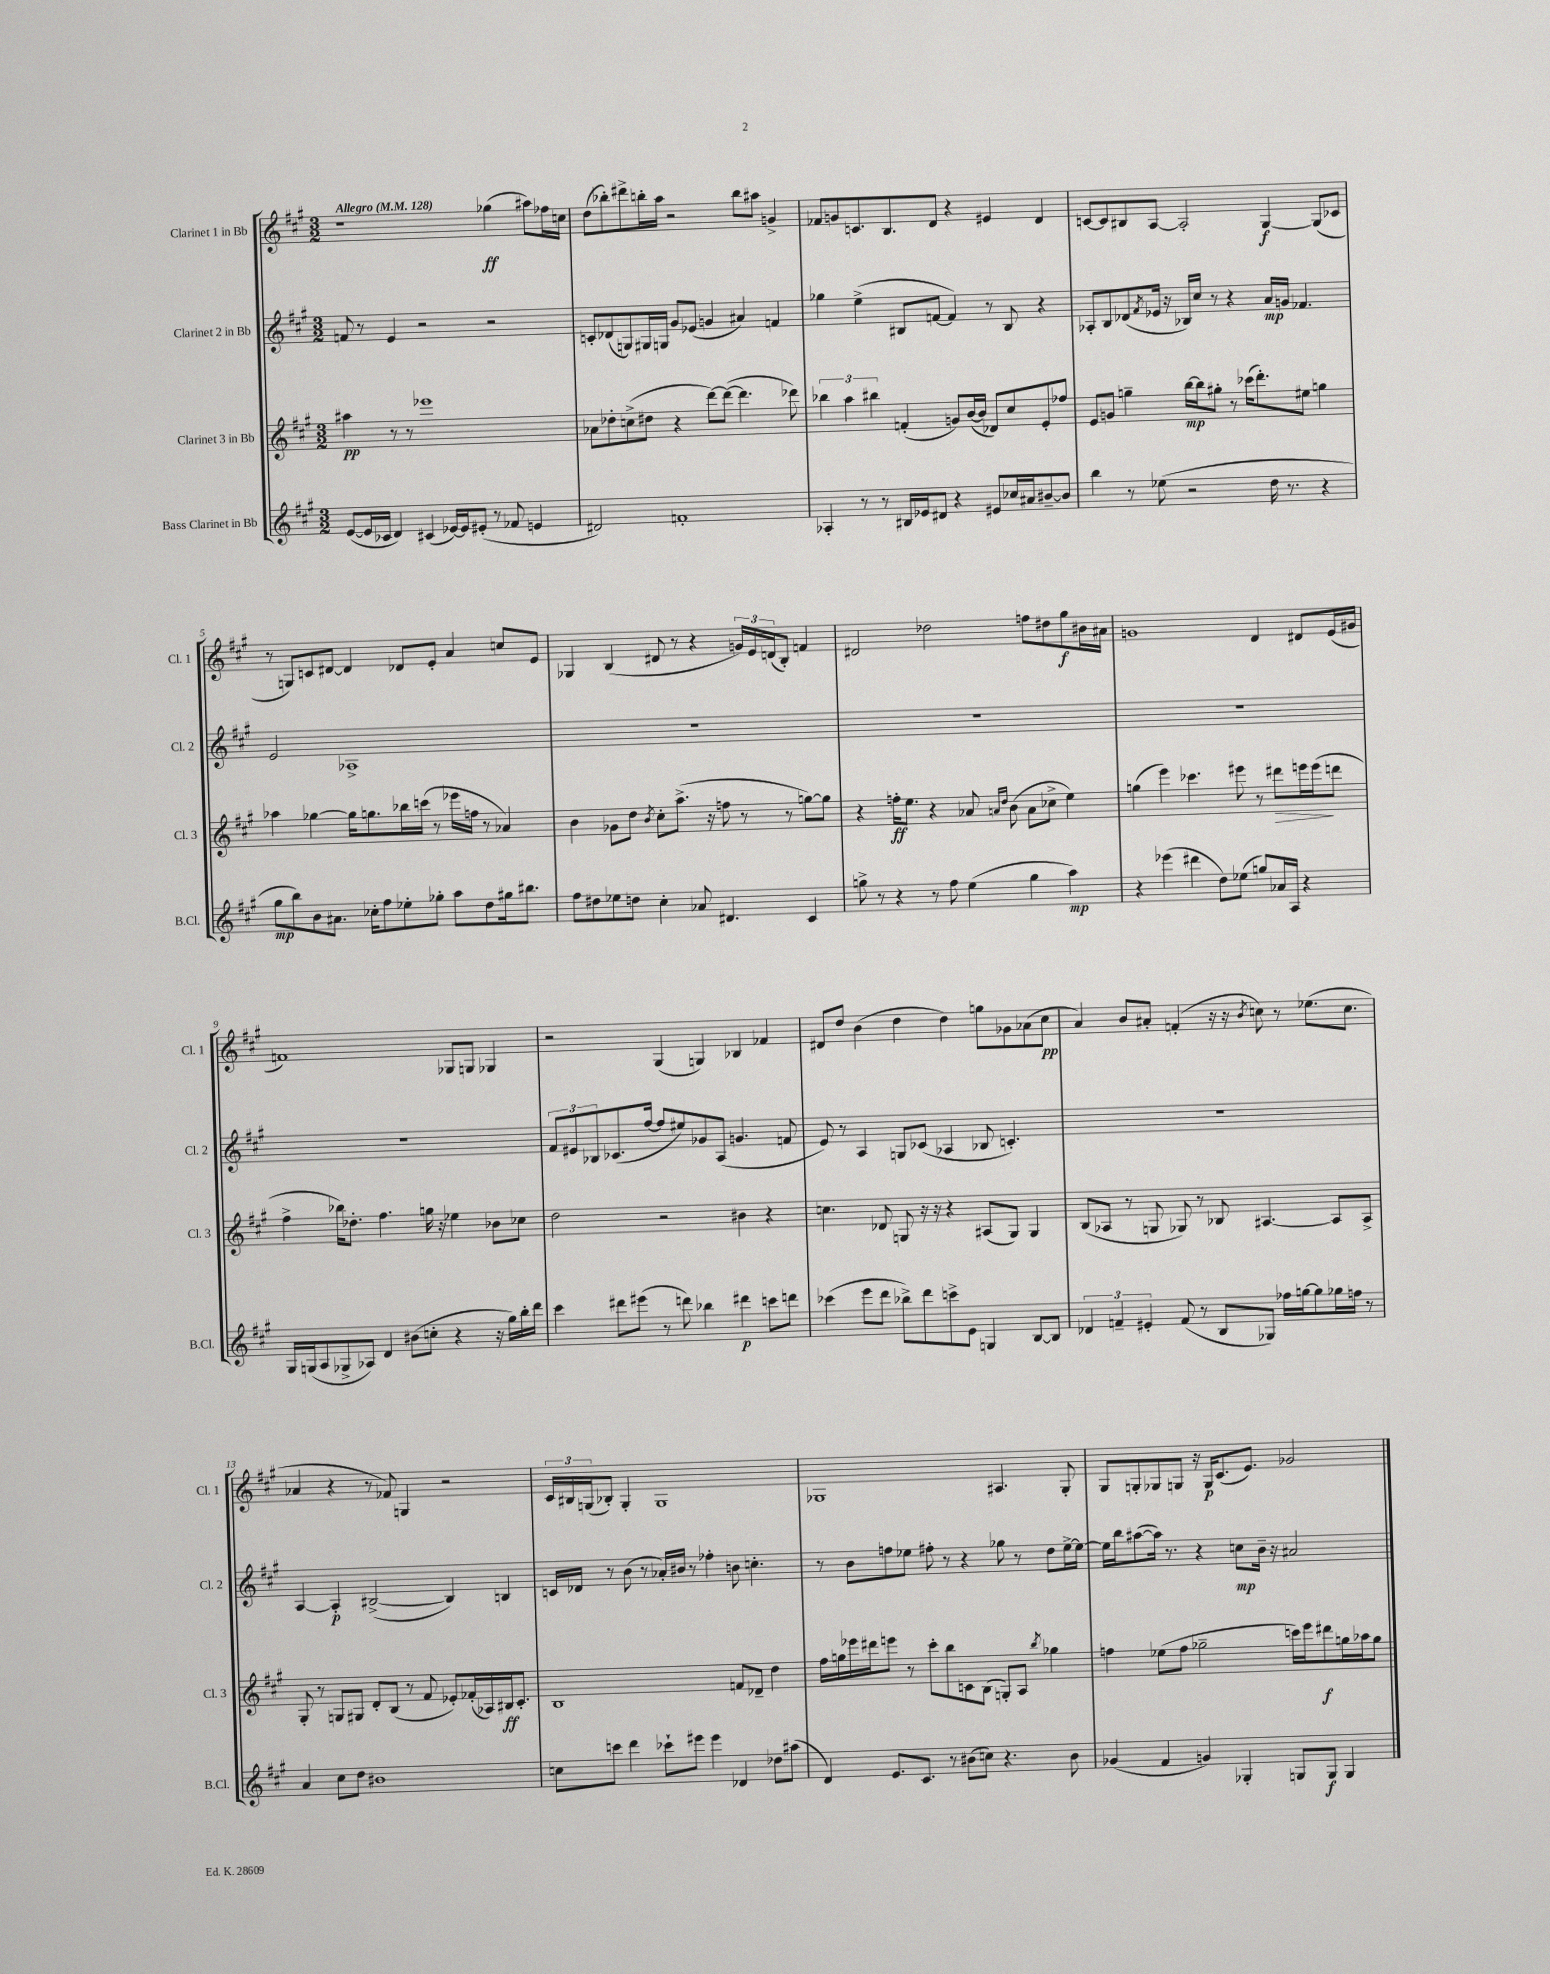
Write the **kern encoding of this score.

**kern	**dynam	**kern	**dynam	**kern	**dynam	**kern	**dynam
*part4	*part4	*part3	*part3	*part2	*part2	*part1	*part1
*staff4	*staff4	*staff3	*staff3	*staff2	*staff2	*staff1	*staff1
*I"Bass Clarinet in Bb	*	*I"Clarinet 3 in Bb	*	*I"Clarinet 2 in Bb	*	*I"Clarinet 1 in Bb	*
*I'B.Cl.	*	*I'Cl. 3	*	*I'Cl. 2	*	*I'Cl. 1	*
*clefG2	*	*clefG2	*	*clefG2	*	*clefG2	*
*k[f#c#g#]	*	*k[f#c#g#]	*	*k[f#c#g#]	*	*k[f#c#g#]	*
*M3/2	*	*M3/2	*	*M3/2	*	*M3/2	*
*MM128	*	*MM128	*	*MM128	*	*MM128	*
=1	=1	=1	=1	=1	=1	=1	=1
!	!	!	!	!	!	!LO:TX:a:B:t=Allegro	!
([8e/L	.	4aa#X\	pp	8fn/	.	1r	.
16e/L]	.	.	.	8r	.	.	.
16c-X/JJ	.	.	.	.	.	.	.
4d/)	.	8r	.	4e/	.	.	.
.	.	8r	.	.	.	.	.
(4c#X/	.	1eee-X	.	2r	.	.	.
[16e-X/LL)	.	.	.	.	.	.	.
16e-/J]	.	.	.	.	.	.	.
(8e#X'/J	.	.	.	.	.	.	.
8r	.	.	.	2r	.	(4gg-X\	ff
8f-X/	.	.	.	.	.	.	.
4en/	.	.	.	.	.	8aa#X\L)	.
.	.	.	.	.	.	16ff-X\L	.
.	.	.	.	.	.	16ccn\JJ	.
=2	=2	=2	=2	=2	=2	=2	=2
2d#X/)	.	8a-X\L	.	8cn'/L	.	(8dd\L	.
.	.	8dd-X'\	.	(8d-X/	.	8bb-X'\)	.
.	.	(8ccn^\	.	8Gn/)	.	8ddd#X^\	.
.	.	8dd#X\J	.	16G#X/L	.	16bbn'\L	.
.	.	.	.	16Gn/JJ	.	16aa\JJ	.
1fn'	.	4r	.	8g#/L	.	2r	.
.	.	.	.	(8e-X/J	.	.	.
.	.	[8ddd\L)	.	4gn/	.	.	.
.	.	(8ddd\J_	.	.	.	.	.
.	.	4.ddd\]	.	4a#X/)	.	8bb\L	.
.	.	.	.	.	.	8aa#X\J	.
.	.	.	.	4fn/	.	4gn^/	.
.	.	8ddd-X\)	.	.	.	.	.
=3	=3	=3	=3	=3	=3	=3	=3
4A-X'/	.	6bb-X\	.	4gg-X\	.	8f-X/L	.
.	.	.	.	.	.	8gn/	.
.	.	6aa\	.	.	.	.	.
8r	.	.	.	(4ee^\	.	8.cn/	.
.	.	6bb#X\	.	.	.	.	.
8r	.	.	.	.	.	.	.
.	.	.	.	.	.	8.B/	.
16B#X/LL	.	(4fn'/	.	8B#X/L	.	.	.
16e-X/J	.	.	.	.	.	.	.
8d#X/J	.	.	.	[8fn/J	.	8d/J	.
4r	.	8gn/L)	.	4f/])	.	4r	.
.	.	([16b/L	.	.	.	.	.
.	.	16b/JJ]	.	.	.	.	.
8e#X/L	.	8d-X/L)	.	8r	.	4e#X/	.
16cc-X/L	.	8cc#/	.	8B#/	.	.	.
16a#X/J	.	.	.	.	.	.	.
[8b#X~/	.	8e'/	.	4r	.	4d/	.
8b#/J]	.	8ff-X/J	.	.	.	.	.
=4	=4	=4	=4	=4	=4	=4	=4
4bb\	.	8e/L	.	8A-X'/L	.	[8cn/L	.
.	.	8gn/J	.	8B/	.	8c/]	.
8r	.	4ggn~\	.	(8d-X/	.	8B#X/	.
.	.	.	.	8qf#/	.	.	.
(8ee-X\	.	.	.	16e-X/Jk	.	[8A/J	.
.	.	.	.	16r	.	.	.
2r	.	[16bb\LL	mp	16B-X/LL)	.	2A'/]	.
.	.	16bb\J]	.	16cc#/JJ	.	.	.
.	.	8gg#X'\J	.	8r	.	.	.
.	.	8r	.	4r	.	.	.
.	.	(16ccc-X\KL	.	.	.	.	.
.	.	8.ddd'\)	.	.	.	.	.
16dd\	.	.	.	16a/LL	mp	[4G#/	f
8.r	.	.	.	16gn/JJ	.	.	.
.	.	8ee#X\J	.	4.f-X/	.	.	.
4r	.	4ggn\	.	.	.	(8G#/L]	.
.	.	.	.	.	.	8c-X/J	.
!!LO:LB:g=z
=5	=5	=5	=5	=5	=5	=5	=5
8gg#\L	mp	4aa-X\	.	2e/	.	8r	.
8bb\)	.	.	.	.	.	8Gn/L)	.
8b\	.	[4gg-X\	.	.	.	8cn/	.
8.a#X\J	.	.	.	.	.	[8d#X/J	.
.	.	16gg-\KL]	.	1A-X^	.	4d#/]	.
16cc-X'\KL	.	8.ggn\	.	.	.	.	.
8ff#\	.	.	.	.	.	.	.
8ee-X'\	.	16bb-X\L	.	.	.	8d-X/L	.
.	.	(16cccn\JJ	.	.	.	.	.
8gg-X'\J	.	8r	.	.	.	8e'/J	.
8aa\L	.	16eee-X\LL	.	.	.	4a/	.
.	.	16ffn\JJ	.	.	.	.	.
8dd\	.	8r	.	.	.	.	.
16gg#X\k	.	4a-X/)	.	.	.	8ccn/L	.
8.bb#X\J	.	.	.	.	.	.	.
.	.	.	.	.	.	8e/J	.
=6	=6	=6	=6	=6	=6	=6	=6
8ff#\L	.	4b\	.	1.r	.	4G-X/	.
8dd#X\	.	.	.	.	.	.	.
8ee-X\	.	8g-X\L	.	.	.	(4B/	.
8ddn\J	.	8dd\J	.	.	.	.	.
.	.	8qb/	.	.	.	.	.
4cc#'\	.	8cc#'\L	.	.	.	8d#X/	.
.	.	(8.aa^\J	.	.	.	8r	.
8a-X/	.	.	.	.	.	4r	.
.	.	16r	.	.	.	.	.
4.d#X/	.	8ffn\	.	.	.	.	.
.	.	8r	.	.	.	24gn/LL)	.
.	.	.	.	.	.	24e/	.
.	.	.	.	.	.	(24dn/J	.
.	.	8r	.	.	.	8B'/J)	.
4c#/	.	[8ggn\L)	.	.	.	4fn/	.
.	.	8gg\J]	.	.	.	.	.
=7	=7	=7	=7	=7	=7	=7	=7
8ggn^\	.	4r	.	1.r	.	2d#X/	.
8r	.	.	.	.	.	.	.
4r	.	16ffn'\KL	ff	.	.	.	.
.	.	8.ee\J	.	.	.	.	.
8r	.	4r	.	.	.	2dd-X\	.
8ff#\	.	.	.	.	.	.	.
(4ee\	.	8a-X/	.	.	.	.	.
.	.	16qqan/LL	.	.	.	.	.
.	.	16qqdd/JJ	.	.	.	.	.
.	.	(8b\	.	.	.	.	.
4gg\	.	8a\L	.	.	.	8ffn\L	.
.	.	8cc-X^\J	.	.	.	8dd#X\	.
4aa\)	mp	4ee\)	.	.	.	8gg#\	f
.	.	.	.	.	.	16b#X\L	.
.	.	.	.	.	.	16a#X\JJ	.
=8	=8	=8	=8	=8	=8	=8	=8
4r	.	(4ggn\	.	1.r	.	1gn	.
(4eee-X\	.	4eee\)	.	.	.	.	.
4ddd#X\	.	4.ccc-X\	.	.	.	.	.
8dd\L)	.	.	.	.	.	.	.
(8ee-X\J	.	8eee#X\	.	.	.	.	.
8ggn/L)	.	8r	.	.	.	4d/	.
!	!	!	!LO:HP:b	!	!	!	!
16a-X/L	.	8ddd#X\L	>	.	.	.	.
16A/JJ	.	.	.	.	.	.	.
4r	.	16eeen\L	.	.	.	8d#X/L	.
.	.	(16eee\J	.	.	.	.	.
.	.	8dddn\J	]	.	.	(16e/L	.
.	.	.	.	.	.	16g#X/JJ	.
!!LO:LB:g=z
=9	=9	=9	=9	=9	=9	=9	=9
16G#/LL	.	4ff#^\	.	1.r	.	1fn)	.
(16Gn/J	.	.	.	.	.	.	.
8A/	.	.	.	.	.	.	.
8G-X^/	.	16bb-X\KL)	.	.	.	.	.
.	.	8.dd-X'\J	.	.	.	.	.
8A-X/J)	.	.	.	.	.	.	.
4d/	.	4.ff#\	.	.	.	.	.
(8b#X\L	.	.	.	.	.	.	.
8ccn'\J	.	16ggn\	.	.	.	.	.
.	.	16r	.	.	.	.	.
4r	.	4ee-X\	.	.	.	8G-X/L	.
.	.	.	.	.	.	8Gn/J	.
16r	.	8b-X\L	.	.	.	4G-X/	.
16gg#\LL)	.	.	.	.	.	.	.
16bb'\	.	8cc-X\J	.	.	.	.	.
16ddd\JJ	.	.	.	.	.	.	.
=10	=10	=10	=10	=10	=10	=10	=10
4ccc#\	.	2dd\	.	12f#/L	.	2r	.
.	.	.	.	12e#X/	.	.	.
.	.	.	.	12B-X/	.	.	.
8ddd#X\L	.	.	.	(8.c-X/	.	.	.
(8eee#X\J	.	.	.	.	.	.	.
.	.	.	.	[16ff#/Jk	.	.	.
8r	.	2r	.	8ff#/L]	.	(4G#/	.
8dddn\)	.	.	.	8ee#X/)	.	.	.
4bb-X\	.	.	.	8g-X/	.	4Gn/)	.
.	.	.	.	(8A/J	.	.	.
4ddd#X\	p	4b#X\	.	4.gn/	.	4B-X/	.
8cccn\L	.	4r	.	.	.	4f-X/	.
8dddn\J	.	.	.	8fn/	.	.	.
=11	=11	=11	=11	=11	=11	=11	=11
(4ccc-X\	.	4.ccn\	.	8e/)	.	8d#X/L	.
.	.	.	.	8r	.	8dd/J	.
8eee\L	.	.	.	4A/	.	(4b\	.
8ddd\J	.	8d-X/	.	.	.	.	.
8bb-X^\L)	.	8Gn/	.	8Gn/L	.	4dd\	.
8ddd\	.	16r	.	(8c-X/J	.	.	.
.	.	16r	.	.	.	.	.
8cccn^\	.	4r	.	4A-X/	.	4dd\)	.
8e\J	.	.	.	.	.	.	.
4Gn/	.	(8A#X/L	.	8B-X/	.	8ggn\L	.
.	.	8G/J)	.	4.cn'/)	.	8g-X\	.
[8B/L	.	4G/	.	.	.	(8a-X\	.
8B/J]	.	.	.	.	.	8cc#\J	pp
=12	=12	=12	=12	=12	=12	=12	=12
6d-X/	.	(8B/L	.	1.r	.	4a/)	.
.	.	8A-X/J	.	.	.	.	.
6fn~/	.	.	.	.	.	.	.
.	.	8r	.	.	.	8b/L	.
6e#X'/	.	.	.	.	.	.	.
.	.	8Gn/	.	.	.	8a#X'/J	.
(8f/	.	8G-X/)	.	.	.	(4fn'/	.
8r	.	8r	.	.	.	.	.
8B/L	.	8B-X/	.	.	.	16r	.
.	.	.	.	.	.	16r	.
.	.	.	.	.	.	8qb/	.
8G-X/J)	.	[4.A#X/	.	.	.	8ccn\)	.
16ff-X\LL	.	.	.	.	.	8r	.
[16ggn\J	.	.	.	.	.	.	.
8gg\]	.	.	.	.	.	(8.ee-X\L	.
16gg-X\L	.	8A#/L]	.	.	.	.	.
16ffn\JJ	.	.	.	.	.	8.cc\J	.
8r	.	8A#^/J	.	.	.	.	.
!!LO:LB:g=z
=13	=13	=13	=13	=13	=13	=13	=13
4a/	.	8G#'/	.	[4A/	.	4a-X/	.
.	.	8r	.	.	.	.	.
8cc#\L	.	8Gn/L	.	4A'/]	p	4r	.
8dd\J	.	8G#X/J	.	.	.	.	.
1b#X	.	8d'/L	.	([2B#X^/	.	8r	.
.	.	(8B/J	.	.	.	8f-X/)	.
.	.	8r	.	.	.	4Gn/	.
.	.	8f#/	.	.	.	.	.
.	.	8e-X'/L)	.	4B#/])	.	2r	.
.	.	(16f-X'/L	.	.	.	.	.
.	.	16A-X/)	.	.	.	.	.
.	.	16B#X/J	ff	4Bn/	.	.	.
.	.	8.c#'/J	.	.	.	.	.
=14	=14	=14	=14	=14	=14	=14	=14
8ccn\L	.	1B	.	16cn/LL	.	24c#/LL	.
.	.	.	.	.	.	24B#X/	.
.	.	.	.	16d-X/JJ	.	.	.
.	.	.	.	.	.	(24Gn/J	.
8cccn\J	.	.	.	8r	.	8B-X'/J)	.
4ddd\	.	.	.	(8b\	.	4G'/	.
.	.	.	.	8r	.	.	.
8ccc-X`\L	.	.	.	16a-X'/LL)	.	1G	.
.	.	.	.	16b#X/JJ	.	.	.
8eee#X\J	.	.	.	8r	.	.	.
4eee#\	.	.	.	4ff-X'\	.	.	.
4d-X/	.	8fn/L	.	8bn\	.	.	.
.	.	8d-X~/J	.	4.ccn'\	.	.	.
8dd-X\L	.	4dd\	.	.	.	.	.
(8aa#X\J	.	.	.	.	.	.	.
=15	=15	=15	=15	=15	=15	=15	=15
4d/)	.	16ff#\LL	.	8r	.	1G-X	.
.	.	16ggn\	.	.	.	.	.
.	.	16eee-X\	.	8b\L	.	.	.
.	.	16ddd#X\J	.	.	.	.	.
8.e/L	.	8eeen\J	.	8ffn\	.	.	.
.	.	8r	.	8ee-X\J	.	.	.
8.c#/J	.	.	.	.	.	.	.
.	.	8ccc#'\L	.	8ff#X'\	.	.	.
8r	.	8bb\	.	8r	.	.	.
(8b#X\L	.	8cn\	.	4r	.	.	.
8ccn\J)	.	(8B\J	.	.	.	.	.
4.r	.	8Gn'/L)	.	8gg-X\	.	4.A#X/	.
.	.	8A/J	.	8r	.	.	.
.	.	8qbb/	.	.	.	.	.
.	.	4gg-X\	.	8dd\L	.	.	.
8b#\	.	.	.	[16ee-^\L	.	8G-'/	.
.	.	.	.	16ee-\JJ_	.	.	.
=16	=16	=16	=16	=16	=16	=16	=16
(4g-X/	.	4ffn\	.	16ee-\LL]	.	8G#/L	.
.	.	.	.	16bb\J	.	.	.
.	.	.	.	([8aa#X\	.	8Gn'/	.
4f#/	.	(8ee-X\L	.	16aa#\Jk])	.	8G-X/	.
.	.	.	.	8.r	.	.	.
.	.	8ff\J	.	.	.	8Gn/J	.
4gn/)	.	2gg-X~\	.	4r	.	16r	.
.	.	.	.	.	.	16G/KL	p
.	.	.	.	.	.	(8.c#/	.
4G-X'/	.	.	.	8ccn\L	mp	.	.
.	.	.	.	.	.	8.e/J)	.
.	.	.	.	16b~\Jk	.	.	.
.	.	.	.	16r	.	.	.
8Gn/L	.	16cccn\LL)	.	2a#X/	.	2g-X/	.
.	.	16eee\J	.	.	.	.	.
8G/J	f	8ddd#X\	f	.	.	.	.
4G/	.	16ggn\L	.	.	.	.	.
.	.	16aa-X\J	.	.	.	.	.
.	.	8gg\J	.	.	.	.	.
==	==	==	==	==	==	==	==
*-	*-	*-	*-	*-	*-	*-	*-
